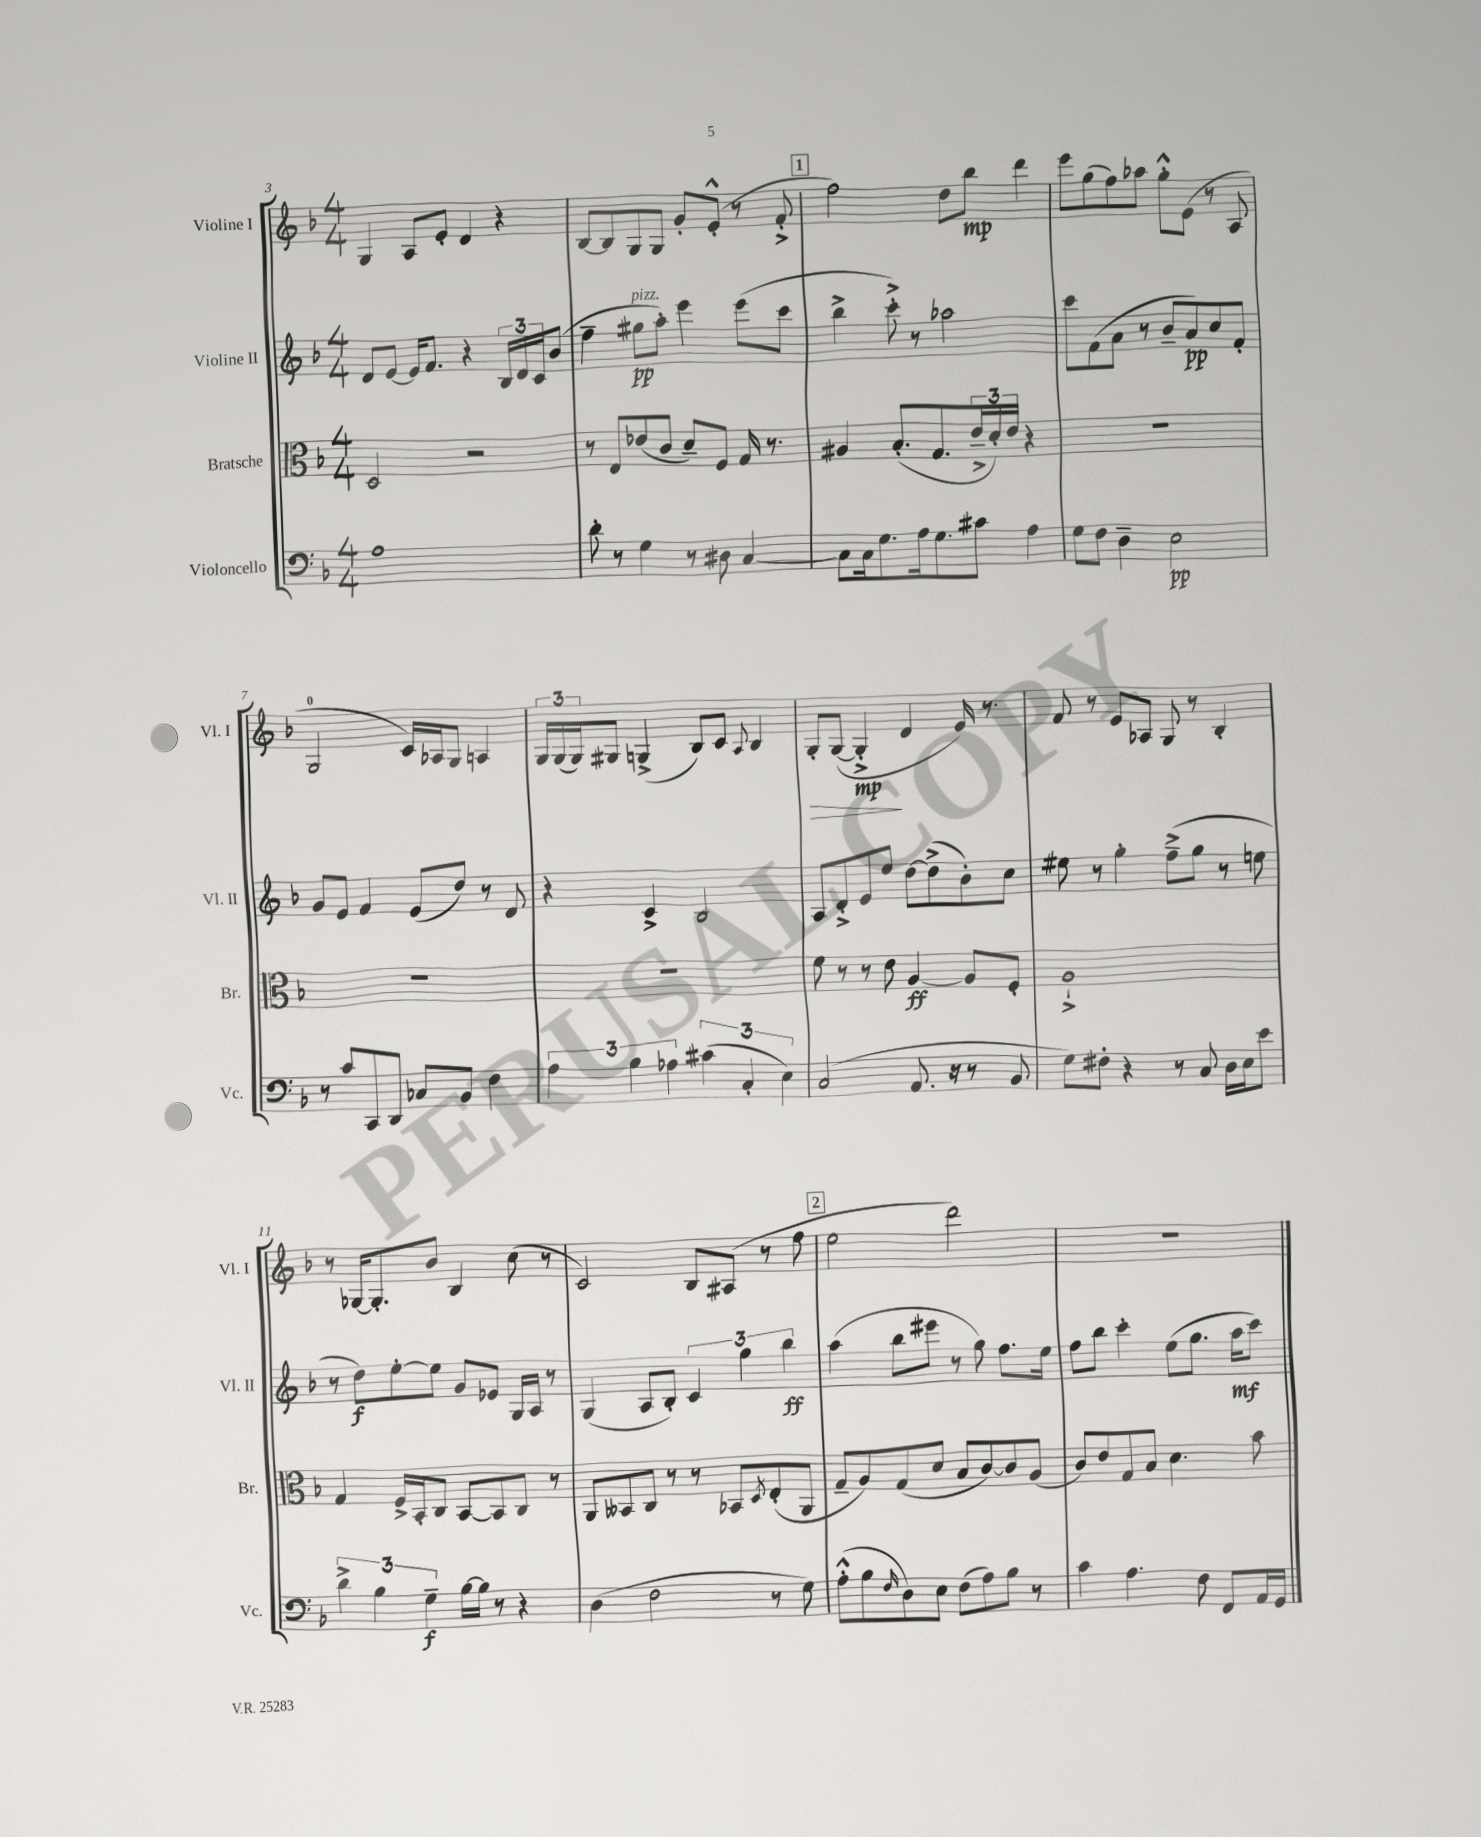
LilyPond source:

<<
\new StaffGroup <<
\new Staff = "s0" \with { instrumentName = "Violine I" shortInstrumentName = "Vl. I" } {
    \clef treble \key f \major \numericTimeSignature \time 4/4
    g4 a8 e'8-. d'4 r4 |
    bes8~ bes8 g8 g8 g'8-. e'8-.-^( r8 f'8-.-> |
    \mark \markup { \box "1" } f''2) d''8 bes''8\mp d'''4 |
    e'''8 g''8( f''8) aes''8 g''8-.-^ e'8( r8 a8 |
    g2-0 c'16) aes16 g8 a4 |
    \tuplet 3/2 { g16 g16( g16) } gis8 g4->( bes8) c'8 \appoggiatura { a8 } bes4 |
    g8-.\> g8~( g4-.->\mp\! d'4 e'16) r8. |
    f'8 r8 e'8 aes8 g8 r8 bes4-. |
    r8 ges16~ ges8.-. bes'8 bes4 c''8( r8 |
    c'2) bes8 ais8( r8 f''8 |
    \mark \markup { \box "2" } e''2 d'''2) |
    R1 \bar "|." |
}
\new Staff = "s1" \with { instrumentName = "Violine II" shortInstrumentName = "Vl. II" } {
    \clef treble \key f \major \numericTimeSignature \time 4/4
    d'8 e'8~ e'16 f'8. r4 \tuplet 3/2 { bes16 d'16 c'16 } bes'8( |
    f''4-- gis''8\pp^\markup { \italic "pizz." } a''8-.) e'''4 e'''8( c'''8 |
    \mark \markup { \box "1" } bes''4-> c'''8-.->) r8 aes''2 |
    c'''8 f'8( a'8 r8 bes'8-- a'8\pp) c''8 f'8-. |
    g'8 e'8 f'4 e'8( d''8) r8 d'8 |
    r4 c'4-> bes2 |
    a8 d'8-.-> e'8 e''8 d''8~ d''8->( bes'8-.) c''8 |
    eis''8 r8 g''4-. f''8--->( g''8 r8 e''8 |
    r8 d''8\f) e''8~-. e''8 g'8 ees'8 g16 a16 r8 |
    g4( a8 bes8-.) \tuplet 3/2 { c'4 g''4 bes''4\ff } |
    \mark \markup { \box "2" } a''4( bes''8 eis'''8 r8 g''8) f''8. e''16 |
    f''8 bes''8 c'''4-. e''8( g''8. a''16\mf c'''8) \bar "|." |
}
\new Staff = "s2" \with { instrumentName = "Bratsche" shortInstrumentName = "Br." } {
    \clef alto \key f \major \numericTimeSignature \time 4/4
    d2 r2 |
    r8 e8 ees'8( c'8 d'8--) f8 g16 r8. |
    \mark \markup { \box "1" } ais4 bes8.-.( g8. \tuplet 3/2 { e'16---> d'16-.) e'16 } r4 |
    R1 |
    R1 |
    R1 |
    f'8 r8 r8 e'8 a4~\ff a8 f8-. |
    a1-!-> |
    g4 f16-> bes,16-. c8 bes,8~ bes,8 c8 r8 |
    a,8 beses,8 c8 r8 r8 bes,8 \acciaccatura { d8 } e8-.( a,8 |
    \mark \markup { \box "2" } g8-- a8) g8( d'8 bes8 c'8~) c'8 a8( |
    c'8) e'8 g8 bes8 d'4. bes'8 \bar "|." |
}
\new Staff = "s3" \with { instrumentName = "Violoncello" shortInstrumentName = "Vc." } {
    \clef bass \key f \major \numericTimeSignature \time 4/4
    a1 |
    d'8-. r8 g4 r8 dis8 c4~ |
    \mark \markup { \box "1" } c8 c16 g8. a16 g8. cis'8 a4 |
    g8 f8 d4-- e2\pp |
    r8 c'8 c,8 d,8 ces8 bes,8 f4 |
    \tuplet 3/2 { a4 bes4 aes4 } \tuplet 3/2 { cis'4( c4-. e4) } |
    c2( a,8. r16 r8 bes,8 |
    g8) fis8-. r4 r8 c8 d16 e16 e'8 |
    \tuplet 3/2 { d'4-> bes4 g4--\f } bes16~ bes16 r8 r4 |
    d4( f2 r8 g8) |
    \mark \markup { \box "2" } a8-.-^( bes8 \grace { f16 } d8) e8 f8( a8) bes8 r8 |
    c'4 a4. f8 f,8 a,16 g,16 \bar "|." |
}
>>
>>
\layout { \context { \Score currentBarNumber = #3 } }
